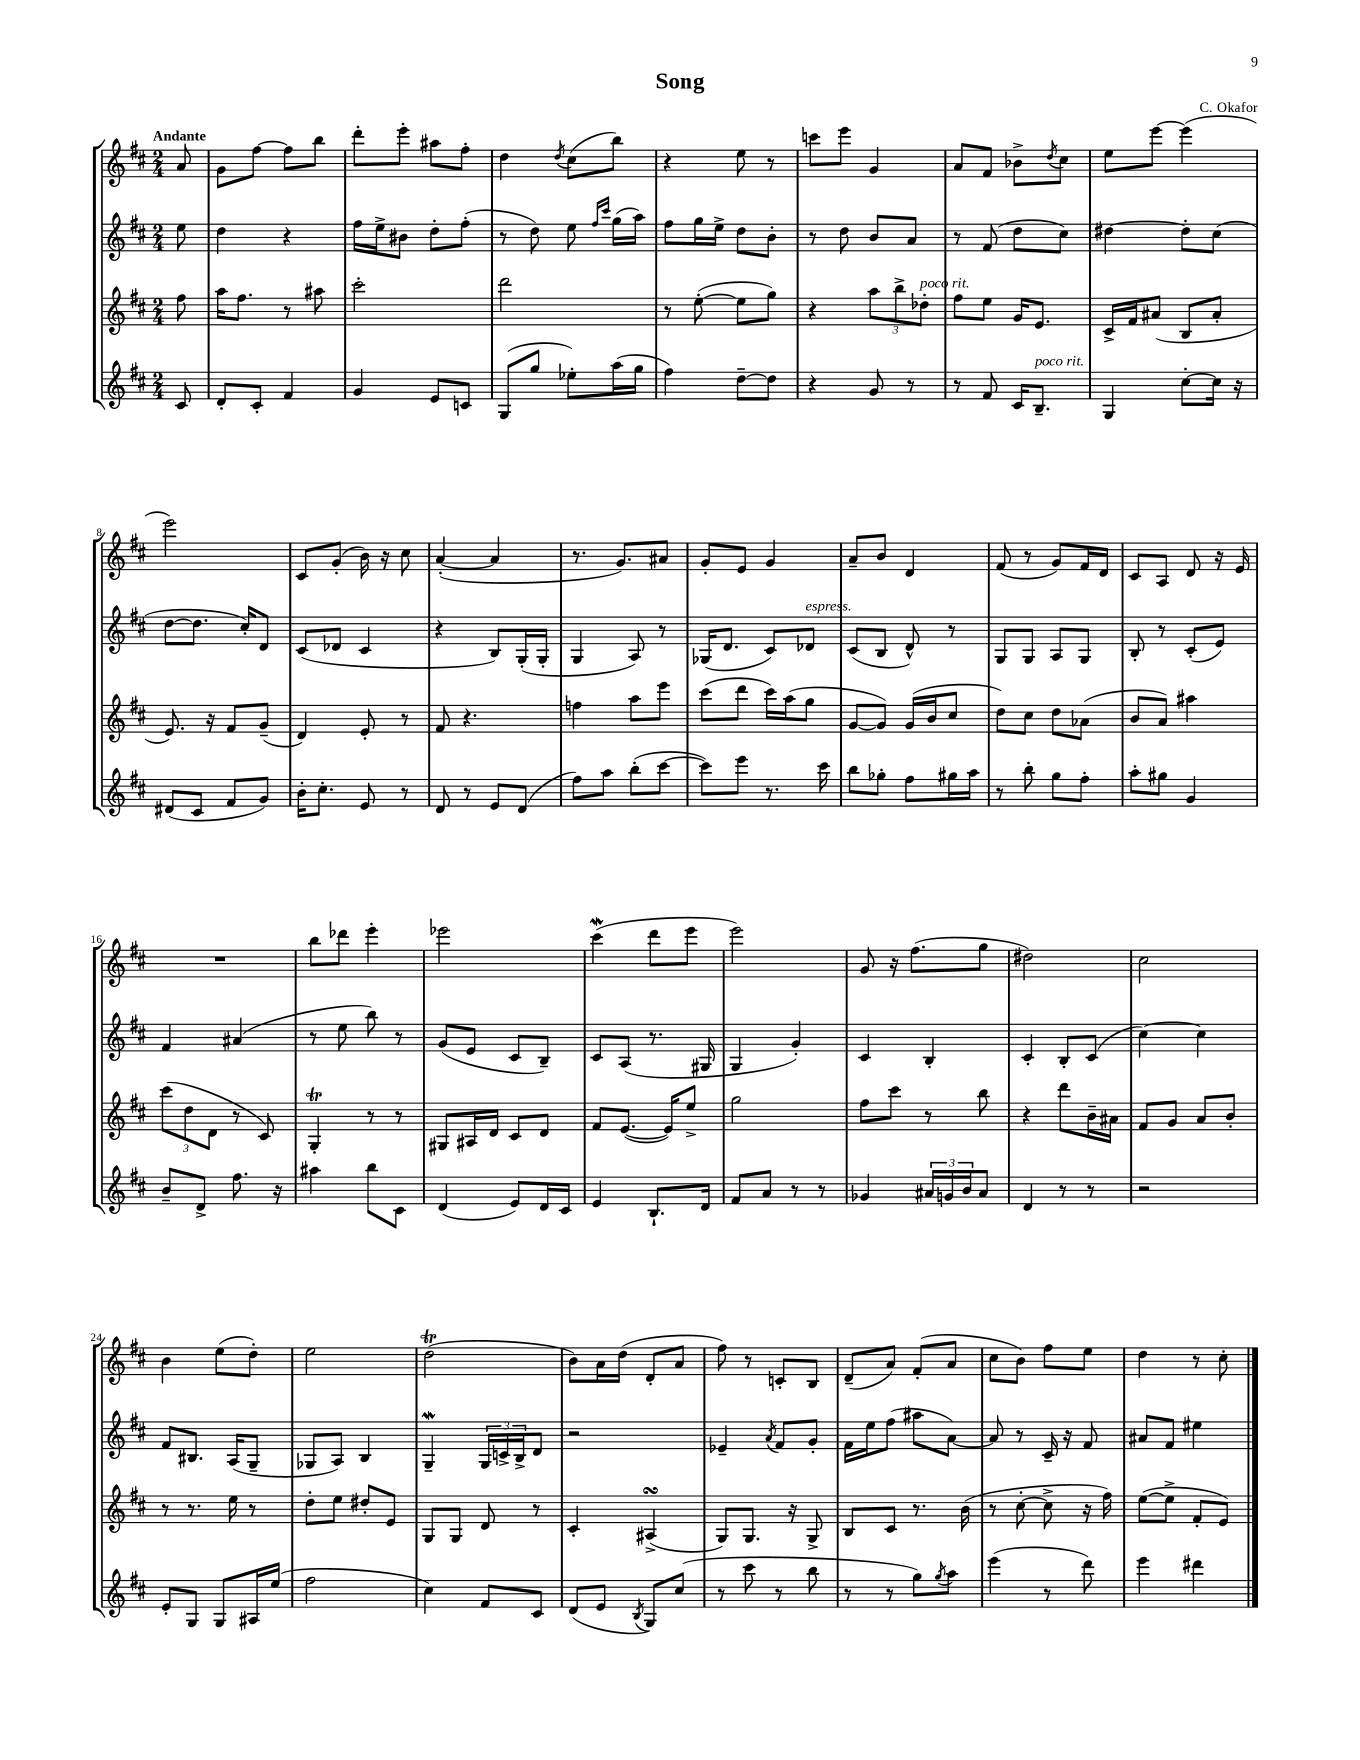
\header { title = "Song" composer = "C. Okafor" }
<<
\new StaffGroup <<
\new Staff = "s0" {
    \clef treble \key d \major \numericTimeSignature \time 2/4 \partial 8 \tempo "Andante"
    a'8 |
    g'8 fis''8~ fis''8 b''8 |
    d'''8-. e'''8-. ais''8 fis''8-. |
    d''4 \acciaccatura { d''8 } cis''8( b''8) |
    r4 e''8 r8 |
    c'''8 e'''8 g'4 |
    a'8 fis'8 bes'8-> \acciaccatura { d''8 } cis''8 |
    e''8 e'''8~ e'''4( |
    e'''2) |
    cis'8 g'8-.( b'16) r16 cis''8 |
    a'4~-.( a'4 |
    r8. g'8.) ais'8 |
    g'8-. e'8 g'4 |
    a'8-- b'8 d'4 |
    fis'8( r8 g'8) fis'16 d'16 |
    cis'8 a8 d'8 r16 e'16 |
    R2 |
    b''8 des'''8 e'''4-. |
    ees'''2 |
    cis'''4\mordent( d'''8 e'''8 |
    e'''2) |
    g'8 r16 fis''8.( g''8 |
    dis''2) |
    cis''2 |
    b'4 e''8( d''8-.) |
    e''2 |
    d''2\trill( |
    b'8) a'16 d''16( d'8-. a'8 |
    fis''8) r8 c'8-. b8 |
    d'8--( a'8) fis'8-.( a'8 |
    cis''8 b'8) fis''8 e''8 |
    d''4 r8 cis''8-. \bar "|." |
}
\new Staff = "s1" {
    \clef treble \key d \major \numericTimeSignature \time 2/4 \partial 8
    e''8 |
    d''4 r4 |
    fis''16 e''16-> bis'8 d''8-. fis''8-.( |
    r8 d''8) e''8 \grace { fis''16 cis'''16 } g''16( a''16) |
    fis''8 g''16 e''16-> d''8 b'8-. |
    r8 d''8 b'8 a'8 |
    r8 fis'8( d''8 cis''8) |
    dis''4~ dis''8-. cis''8( |
    d''8~ d''8. cis''16-.) d'8 |
    cis'8( des'8 cis'4 |
    r4 b8) g16-.( g16-. |
    g4 a8) r8 |
    ges16( d'8. cis'8) des'8^\markup { \italic "espress." } |
    cis'8( b8 d'8-^) r8 |
    g8 g8 a8 g8 |
    b8-. r8 cis'8-.( e'8) |
    fis'4 ais'4( |
    r8 e''8 b''8) r8 |
    g'8( e'8 cis'8 b8--) |
    cis'8 a8( r8. gis16 |
    g4 g'4-.) |
    cis'4 b4-. |
    cis'4-. b8-. cis'8( |
    cis''4~) cis''4 |
    fis'8 bis8. a16( g8-- |
    ges8 a8) b4 |
    g4--\mordent \tuplet 3/2 { g16 c'16-> b16-> } d'8 |
    r2 |
    ees'4-- \acciaccatura { a'8 } fis'8 g'8-. |
    fis'16 e''16 fis''8( ais''8 a'8~) |
    a'8 r8 cis'16-- r16 fis'8 |
    ais'8 fis'8 eis''4 \bar "|." |
}
\new Staff = "s2" {
    \clef treble \key d \major \numericTimeSignature \time 2/4 \partial 8
    fis''8 |
    a''16 fis''8. r8 ais''8 |
    cis'''2-. |
    d'''2 |
    r8 e''8~-.( e''8 g''8) |
    r4 \tuplet 3/2 { a''8 b''8-> des''8-.^\markup { \italic "poco rit." } } |
    fis''8 e''8 g'16 e'8. |
    cis'16-> fis'16 ais'8( b8 ais'8-. |
    e'8.) r16 fis'8 g'8--( |
    d'4) e'8-. r8 |
    fis'8 r4. |
    f''4 a''8 e'''8 |
    cis'''8( d'''8 cis'''16) a''16( g''8 |
    g'8~ g'8) g'16( b'16 cis''8 |
    d''8) cis''8 d''8 aes'8( |
    b'8 a'8) ais''4 |
    \tuplet 3/2 { cis'''8( d''8 d'8 } r8 cis'8) |
    g4-.\trill r8 r8 |
    gis8 ais16 d'16 cis'8 d'8 |
    fis'8 e'8.~( e'16) e''8-> |
    g''2 |
    fis''8 cis'''8 r8 b''8 |
    r4 d'''8 b'16-- ais'16 |
    fis'8 g'8 a'8 b'8-. |
    r8 r8. e''16 r8 |
    d''8-. e''8 dis''8-. e'8 |
    g8 g8 d'8 r8 |
    cis'4-. ais4->\turn( |
    g8) g8. r16 g8-> |
    b8 cis'8 r8. b'16( |
    r8 cis''8~-. cis''8-> r16 fis''16) |
    e''8~( e''8-> fis'8-. e'8) \bar "|." |
}
\new Staff = "s3" {
    \clef treble \key d \major \numericTimeSignature \time 2/4 \partial 8
    cis'8 |
    d'8-. cis'8-. fis'4 |
    g'4 e'8 c'8 |
    g8( g''8 ees''8-.) a''16( g''16 |
    fis''4) d''8~-- d''8 |
    r4 g'8 r8 |
    r8 fis'8 cis'16 b8.--^\markup { \italic "poco rit." } |
    g4 cis''8~-. cis''16 r16 |
    dis'8( cis'8 fis'8 g'8) |
    b'16-. cis''8.-. e'8 r8 |
    d'8 r8 e'8 d'8( |
    fis''8) a''8 b''8-.( cis'''8~ |
    cis'''8) e'''8 r8. cis'''16 |
    b''8 ges''8-. fis''8 gis''16 a''16 |
    r8 b''8-. g''8 fis''8-. |
    a''8-. gis''8 g'4 |
    b'8-- d'8-> fis''8. r16 |
    ais''4 b''8 cis'8 |
    d'4( e'8) d'16 cis'16 |
    e'4 b8.-! d'16 |
    fis'8 a'8 r8 r8 |
    ges'4 \tuplet 3/2 { ais'16 g'16 b'16 } ais'8 |
    d'4 r8 r8 |
    r2 |
    e'8-. g8 g8 ais16 e''16( |
    fis''2 |
    cis''4) fis'8 cis'8 |
    d'8( e'8 \acciaccatura { b8 } g8) cis''8( |
    r8 cis'''8 r8 b''8 |
    r8 r8 g''8) \acciaccatura { g''8 } a''8 |
    e'''4( r8 d'''8) |
    e'''4 dis'''4 \bar "|." |
}
>>
>>
